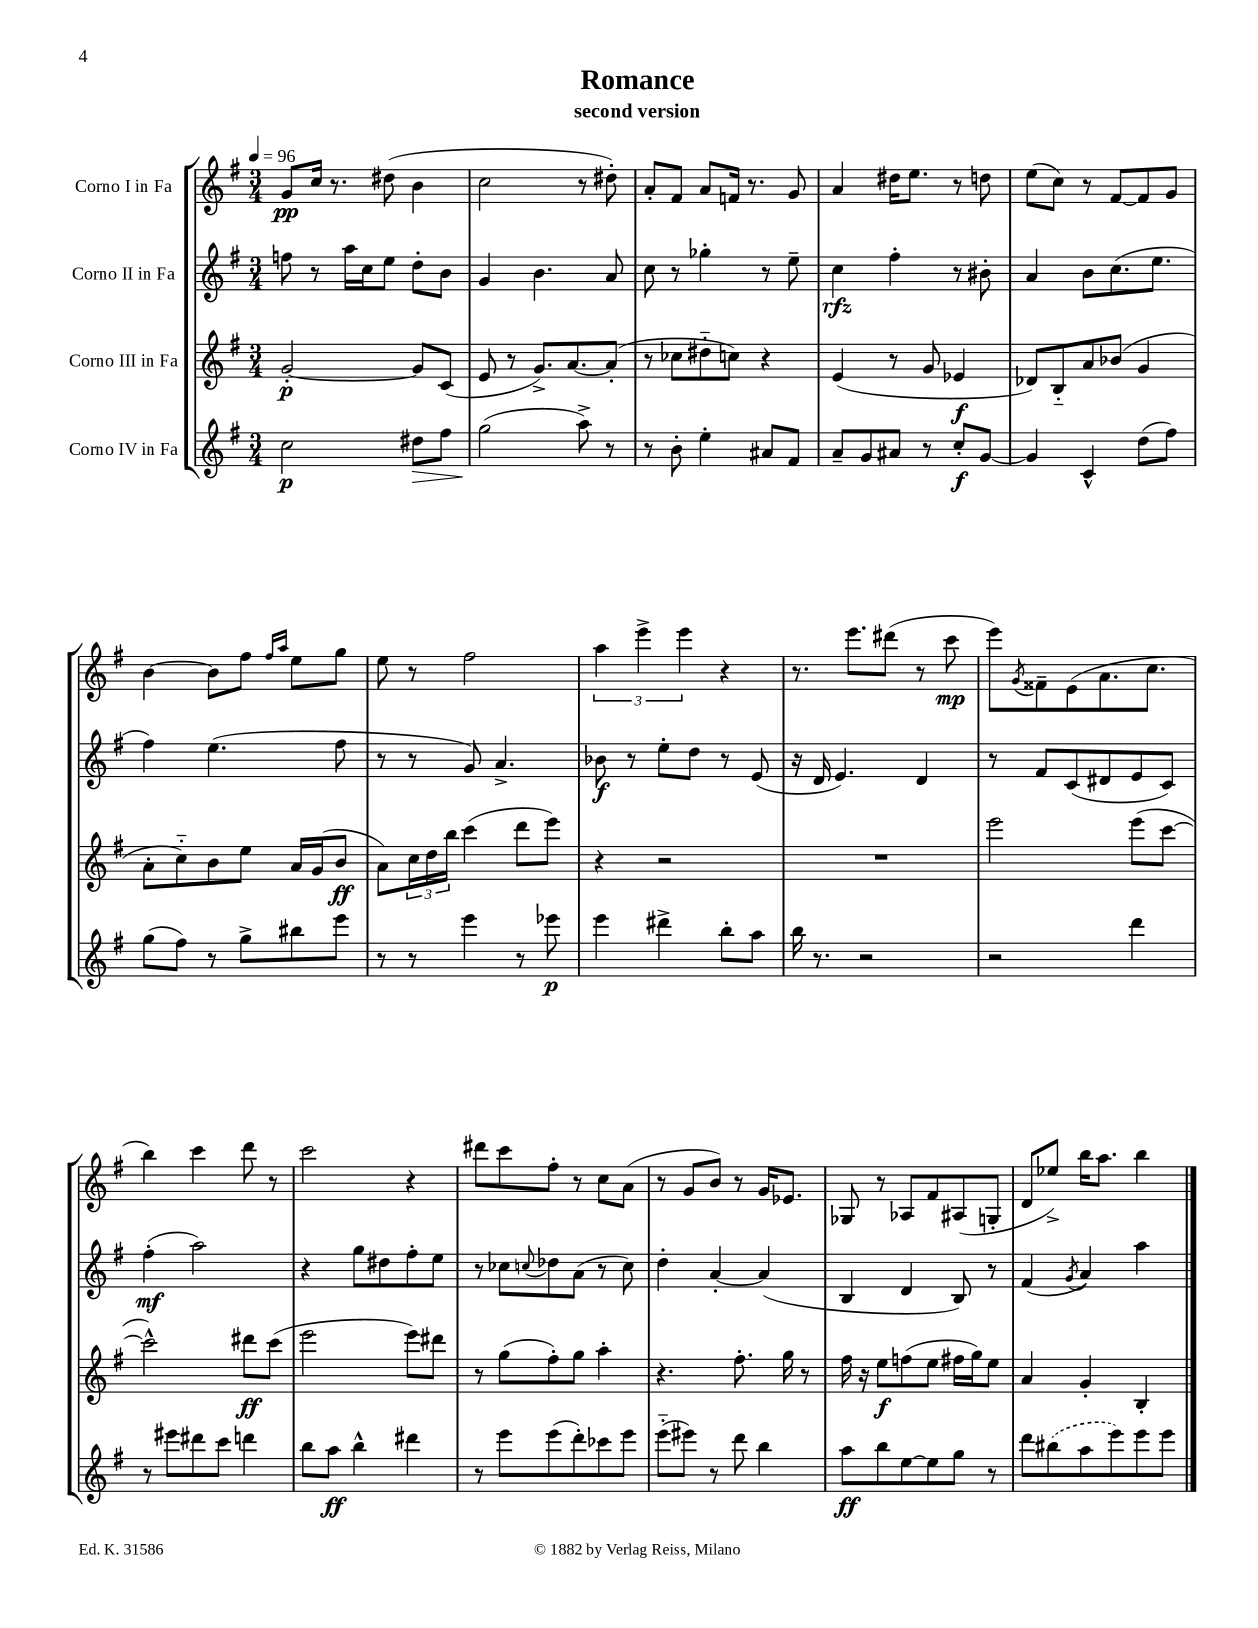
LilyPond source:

\header { title = "Romance" subtitle = "second version" }
<<
\new StaffGroup <<
\new Staff = "s0" \with { instrumentName = "Corno I in Fa" } {
    \clef treble \key g \major \numericTimeSignature \time 3/4 \tempo 4 = 96
    g'8\pp c''16 r8. dis''8( b'4 |
    c''2 r8 dis''8-.) |
    a'8-. fis'8 a'8 f'16 r8. g'8 |
    a'4 dis''16 e''8. r8 d''8 |
    e''8( c''8) r8 fis'8~ fis'8 g'8 |
    b'4~ b'8 fis''8 \grace { fis''16 a''16 } e''8 g''8 |
    e''8 r8 fis''2 |
    \tuplet 3/2 { a''4 e'''4-> e'''4 } r4 |
    r8. e'''8. dis'''8( r8 c'''8\mp |
    e'''8) \acciaccatura { g'8 } fisis'8-- e'8( a'8. c''8. |
    b''4) c'''4 d'''8 r8 |
    c'''2 r4 |
    dis'''8 c'''8 fis''8-. r8 c''8 a'8( |
    r8 g'8 b'8) r8 g'16 ees'8. |
    ges8 r8 aes8 fis'8 ais8( g8-. |
    d'8 ees''8->) b''16 a''8. b''4 \bar "|." |
}
\new Staff = "s1" \with { instrumentName = "Corno II in Fa" } {
    \clef treble \key g \major \numericTimeSignature \time 3/4
    f''8 r8 a''16 c''16 e''8 d''8-. b'8 |
    g'4 b'4. a'8 |
    c''8 r8 ges''4-. r8 e''8-- |
    c''4\rfz fis''4-. r8 bis'8-. |
    a'4 b'8 c''8.( e''8. |
    fis''4) e''4.( fis''8 |
    r8 r8 g'8) a'4.-> |
    bes'8\f r8 e''8-. d''8 r8 e'8( |
    r16 d'16 e'4.) d'4 |
    r8 fis'8 c'8( dis'8 e'8 c'8) |
    fis''4-.\mf( a''2) |
    r4 g''8 dis''8 fis''8-. e''8 |
    r8 ces''8 \appoggiatura { c''8 } des''8 a'8( r8 c''8) |
    d''4-. a'4~-. a'4( |
    b4 d'4 b8) r8 |
    fis'4( \acciaccatura { g'8 } a'4) a''4 \bar "|." |
}
\new Staff = "s2" \with { instrumentName = "Corno III in Fa" } {
    \clef treble \key g \major \numericTimeSignature \time 3/4
    g'2~-.\p g'8 c'8( |
    e'8 r8 g'8.->) a'8.~ a'8-.( |
    r8 ces''8 dis''8-_ c''8) r4 |
    e'4( r8 g'8 ees'4\f |
    des'8) b8-_ a'8 bes'8( g'4 |
    a'8-. c''8-_) b'8 e''8 a'16 g'16( b'8\ff |
    a'8) \tuplet 3/2 { c''16 d''16 b''16 } c'''4( d'''8 e'''8) |
    r4 r2 |
    R2. |
    e'''2 e'''8( c'''8~ |
    c'''2-^) dis'''8\ff c'''8( |
    e'''2 e'''8) dis'''8 |
    r8 g''8( fis''8-.) g''8 a''4-. |
    r4. fis''8.-. g''16 r8 |
    fis''16 r16 e''8\f f''8( e''8 fis''16 g''16) e''8 |
    a'4 g'4-. b4-. \bar "|." |
}
\new Staff = "s3" \with { instrumentName = "Corno IV in Fa" } {
    \clef treble \key g \major \numericTimeSignature \time 3/4
    c''2\p dis''8\> fis''8 |
    g''2\!( a''8->) r8 |
    r8 b'8-. e''4-. ais'8 fis'8 |
    a'8-- g'8 ais'8 r8 c''8-.\f g'8~ |
    g'4 c'4-^ d''8( fis''8) |
    g''8( fis''8) r8 g''8-> bis''8 e'''8 |
    r8 r8 e'''4 r8 ees'''8\p |
    e'''4 dis'''4-> b''8-. a''8 |
    b''16 r8. r2 |
    r2 d'''4 |
    r8 eis'''8 dis'''8 c'''8 d'''4 |
    b''8 a''8\ff b''4-^ dis'''4 |
    r8 e'''8 e'''8( d'''8-.) ces'''8 e'''8 |
    e'''8-_( eis'''8) r8 d'''8 b''4 |
    a''8\ff b''8 e''8~ e''8 g''8 r8 |
    d'''8 \once \slurDashed bis''8( a''8 e'''8) e'''8 e'''8 \bar "|." |
}
>>
>>
\layout { \context { \Score \remove "Bar_number_engraver" } }
